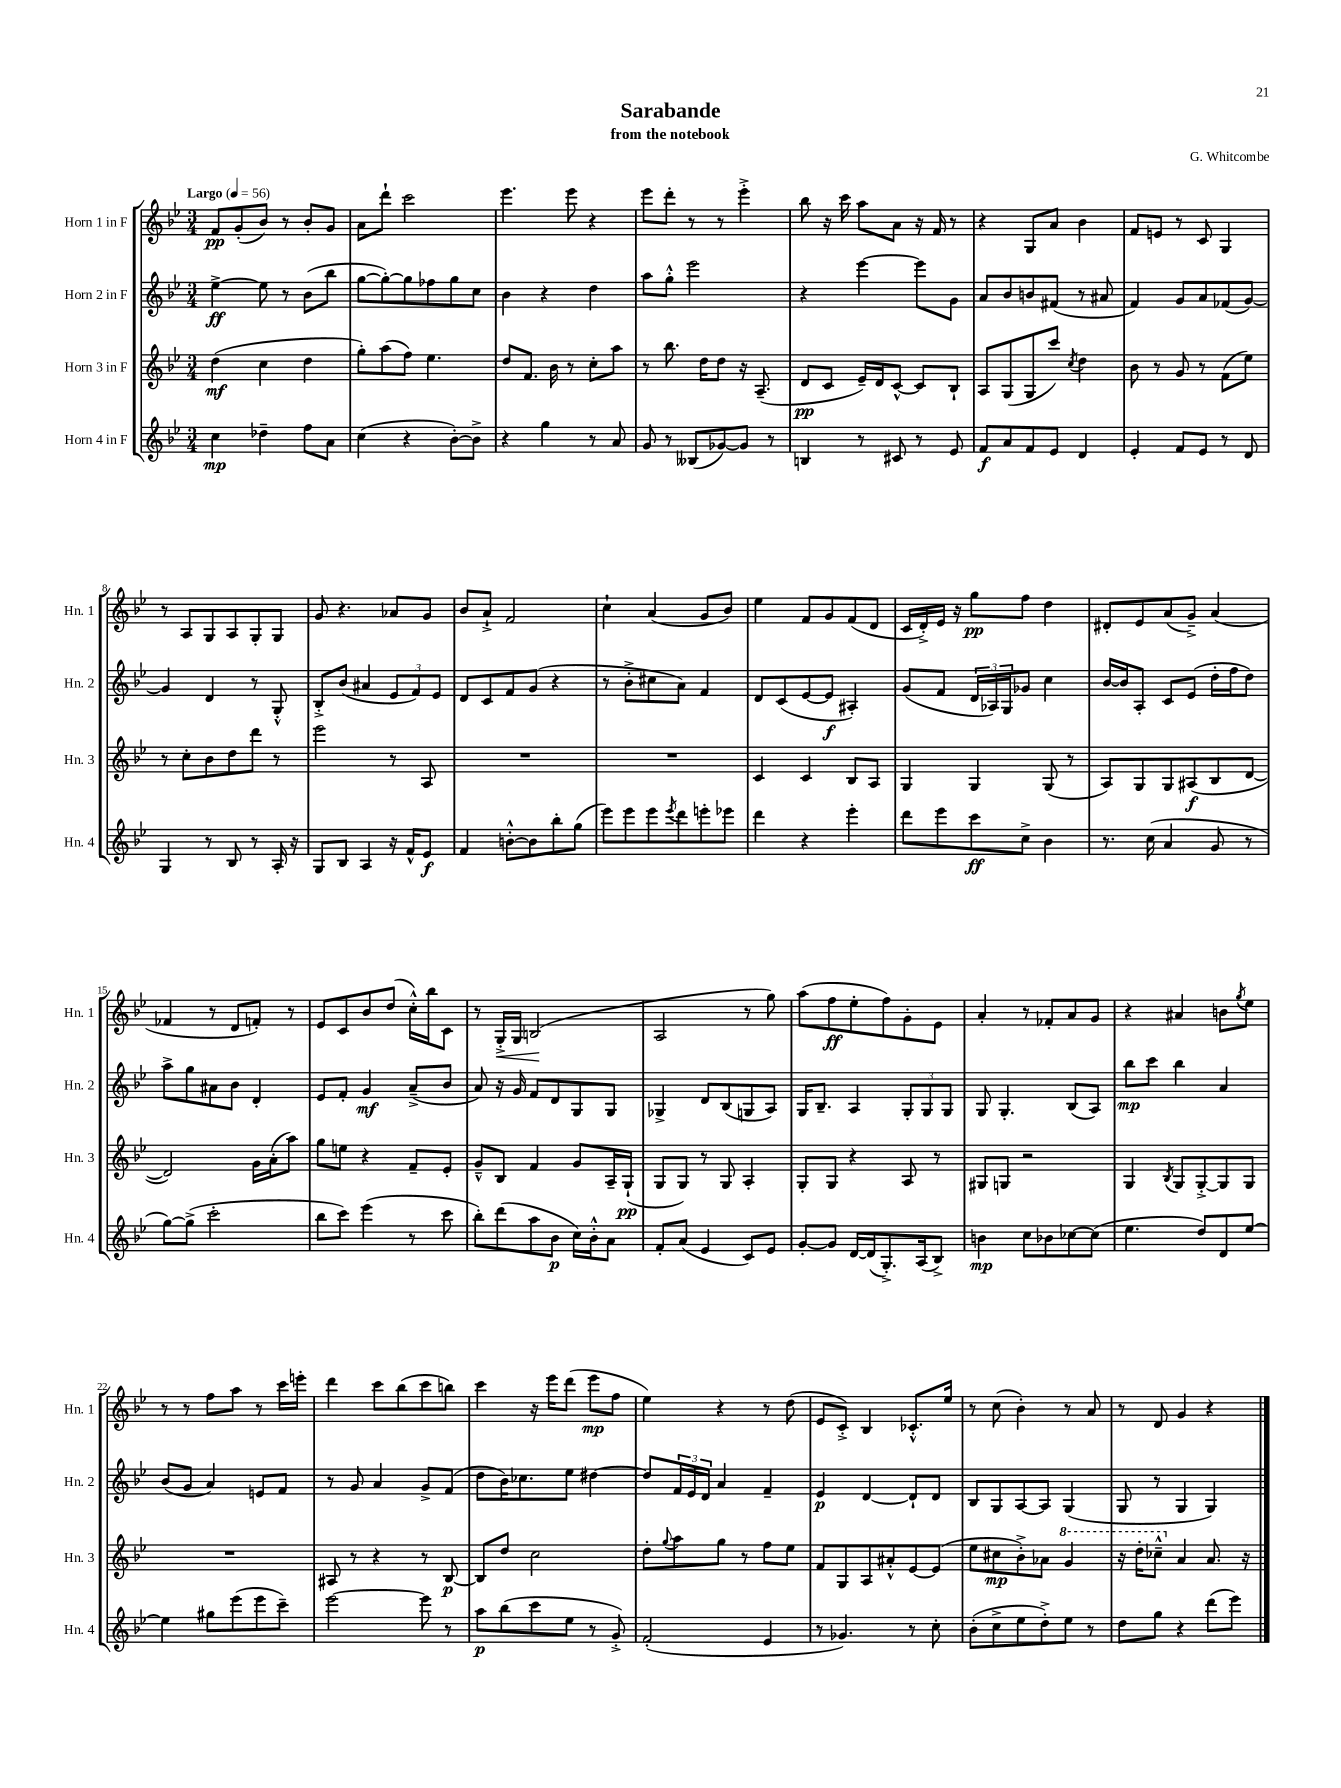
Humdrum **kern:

**kern	**dynam	**kern	**dynam	**kern	**dynam	**kern	**dynam
*part4	*part4	*part3	*part3	*part2	*part2	*part1	*part1
*staff4	*staff4	*staff3	*staff3	*staff2	*staff2	*staff1	*staff1
*I"Horn 4 in F	*	*I"Horn 3 in F	*	*I"Horn 2 in F	*	*I"Horn 1 in F	*
*I'Hn. 4	*	*I'Hn. 3	*	*I'Hn. 2	*	*I'Hn. 1	*
*clefG2	*	*clefG2	*	*clefG2	*	*clefG2	*
*k[b-e-]	*	*k[b-e-]	*	*k[b-e-]	*	*k[b-e-]	*
*M3/4	*	*M3/4	*	*M3/4	*	*M3/4	*
*MM56	*	*MM56	*	*MM56	*	*MM56	*
=1	=1	=1	=1	=1	=1	=1	=1
!	!	!	!	!	!	!LO:TX:a:B:t=Largo	!
4cc\	mp	(4dd\	mf	[4ee-^\	ff	8f/L	pp
.	.	.	.	.	.	(8g'/	.
4dd-X~\	.	4cc\	.	8ee-\]	.	8b-/J)	.
.	.	.	.	8r	.	8r	.
8ff\L	.	4dd\	.	(8b-\L	.	8b-'/L	.
8a\J	.	.	.	8bb-\J	.	8g/J	.
=2	=2	=2	=2	=2	=2	=2	=2
(4cc\	.	8gg'\L)	.	[8gg\L	.	8a\L	.
.	.	(8aa\	.	8gg'\_)	.	8ddd`\J	.
4r	.	8ff\J)	.	8gg\]	.	2ccc\	.
.	.	4.ee-\	.	8ff-X\	.	.	.
[8b-'\L)	.	.	.	8gg\	.	.	.
8b-^\J]	.	.	.	8cc\J	.	.	.
=3	=3	=3	=3	=3	=3	=3	=3
4r	.	8dd/L	.	4b-\	.	4.eee-\	.
.	.	8.f/J	.	.	.	.	.
4gg\	.	.	.	4r	.	.	.
.	.	16b-\	.	.	.	.	.
.	.	8r	.	.	.	8eee-\	.
8r	.	8cc'\L	.	4dd\	.	4r	.
8a/	.	8aa\J	.	.	.	.	.
=4	=4	=4	=4	=4	=4	=4	=4
8g/	.	8r	.	8aa\L	.	8eee-\L	.
8r	.	8.bb-\	.	8gg'^^\J	.	8ddd'\J	.
(8B--X/L	.	.	.	2eee-\	.	8r	.
.	.	16dd\KL	.	.	.	.	.
[8g-X/)	.	8dd\J	.	.	.	8r	.
8g-/J]	.	16r	.	.	.	4eee-'^\	.
.	.	(8.A~/	.	.	.	.	.
8r	.	.	.	.	.	.	.
=5	=5	=5	=5	=5	=5	=5	=5
4Bn/	.	8d/L	pp	4r	.	8bb-\	.
.	.	8c/J	.	.	.	16r	.
.	.	.	.	.	.	16ccc\	.
8r	.	16e-~/LL)	.	[4eee-\	.	8aa\L	.
.	.	16d/J	.	.	.	.	.
8c#X/	.	[8c^^/J	.	.	.	8a\J	.
8r	.	8c/L]	.	8eee-\L]	.	16r	.
.	.	.	.	.	.	16f/	.
8e-/	.	8B-`/J	.	8g\J	.	8r	.
=6	=6	=6	=6	=6	=6	=6	=6
8f/L	f	8A/L	.	8a/L	.	4r	.
8a/	.	(8G/	.	8b-/	.	.	.
8f/	.	8G/	.	8bn/	.	8G/L	.
8e-/J	.	8ccc/J)	.	(8f#X/J	.	8a/J	.
.	.	8qcc/	.	.	.	.	.
4d/	.	4dd\	.	8r	.	4b-\	.
.	.	.	.	8a#X/	.	.	.
=7	=7	=7	=7	=7	=7	=7	=7
4e-'/	.	8b-\	.	4f/)	.	8f/L	.
.	.	8r	.	.	.	8en/J	.
8f/L	.	8g/	.	8g/L	.	8r	.
8e-/J	.	8r	.	8a/	.	8c/	.
8r	.	(8f\L	.	(8f-X/	.	4G/	.
8d/	.	8ee-\J)	.	[8g/J)	.	.	.
!!LO:LB:g=z
=8	=8	=8	=8	=8	=8	=8	=8
4G/	.	8r	.	4g/]	.	8r	.
.	.	8cc'\L	.	.	.	8A/L	.
8r	.	8b-\	.	4d/	.	8G/	.
8B-/	.	8dd\	.	.	.	8A/	.
8r	.	8ddd\J	.	8r	.	8G'/	.
16A'/	.	8r	.	8G'^^/	.	8G/J	.
16r	.	.	.	.	.	.	.
=9	=9	=9	=9	=9	=9	=9	=9
8G/L	.	2eee-\	.	8B-'^/L	.	8g/	.
8B-/J	.	.	.	(8b-/J	.	4.r	.
4A/	.	.	.	4a#X/	.	.	.
16r	.	8r	.	12e-/L	.	8a-X/L	.
16f^^/KL	.	.	.	.	.	.	.
.	.	.	.	12f/)	.	.	.
8e-/J	f	8A/	.	.	.	8g/J	.
.	.	.	.	12e-/J	.	.	.
=10	=10	=10	=10	=10	=10	=10	=10
4f/	.	2.r	.	8d/L	.	8b-/L	.
.	.	.	.	8c/	.	8a`^/J	.
[8bn'^^\L	.	.	.	8f/	.	2f/	.
8b\]	.	.	.	(8g/J	.	.	.
8bb-'\	.	.	.	4r	.	.	.
(8gg\J	.	.	.	.	.	.	.
=11	=11	=11	=11	=11	=11	=11	=11
8eee-\L)	.	2.r	.	8r	.	4cc`\	.
8eee-\	.	.	.	8b-'^\L	.	.	.
8eee-\	.	.	.	8cc#X\	.	(4a/	.
8qeee-/	.	.	.	.	.	.	.
8ddd\	.	.	.	8a\J)	.	.	.
8eeen'\	.	.	.	4f/	.	8g/L	.
8eee-X\J	.	.	.	.	.	8b-/J)	.
=12	=12	=12	=12	=12	=12	=12	=12
4ddd\	.	4c/	.	8d/L	.	4ee-\	.
.	.	.	.	(8c/	.	.	.
4r	.	4c/	.	[8e-/	.	8f/L	.
.	.	.	.	8e-/J]	f	8g/	.
4eee-'\	.	8B-/L	.	4A#X'/)	.	(8f/	.
.	.	8A/J	.	.	.	8d/J	.
=13	=13	=13	=13	=13	=13	=13	=13
8ddd\L	.	4G/	.	(8g/L	.	16c/LL	.
.	.	.	.	.	.	16d'^/)	.
8eee-\	.	.	.	8f/J	.	16e-/JJ	.
.	.	.	.	.	.	16r	.
8ccc\	ff	4G/	.	24d/LL	.	8gg\L	pp
.	.	.	.	24A-X/)	.	.	.
.	.	.	.	24G/J	.	.	.
8cc^\J	.	.	.	8g-X/J	.	8ff\J	.
4b-\	.	(8G/	.	4cc\	.	4dd\	.
.	.	8r	.	.	.	.	.
=14	=14	=14	=14	=14	=14	=14	=14
8.r	.	8A/L)	.	[16b-/LL	.	8d#X'/L	.
.	.	.	.	16b-/J]	.	.	.
.	.	8G/	.	8A'/J	.	8e-/	.
(16cc\	.	.	.	.	.	.	.
4a/	.	8G/	.	8c/L	.	(8a/	.
.	.	(8A#X/	f	(8e-/J	.	8g~^/J)	.
8g/	.	8B-/	.	16dd'\LL	.	(4a/	.
.	.	.	.	16ff\J	.	.	.
8r	.	[8d/J	.	8dd\J)	.	.	.
!!LO:LB:g=z
=15	=15	=15	=15	=15	=15	=15	=15
[8gg\L)	.	2d/])	.	8aa^\L	.	4f-X/	.
(8gg^\J]	.	.	.	8gg\	.	.	.
2ccc'\	.	.	.	8a#X\	.	8r	.
.	.	.	.	8b-\J	.	8d/L	.
.	.	16g\LL	.	4d'/	.	8fn'/J)	.
.	.	(16a'\J	.	.	.	.	.
.	.	8aa\J)	.	.	.	8r	.
=16	=16	=16	=16	=16	=16	=16	=16
8bb-\L	.	8gg\L	.	8e-/L	.	8e-/L	.
8ccc\J)	.	8een\J	.	8f'/J	.	8c/	.
(4eee-\	.	4r	.	4g/	mf	8b-/	.
.	.	.	.	.	.	(8dd/J	.
8r	.	8f~/L	.	(8a~^/L	.	16cc'^^\LL)	.
.	.	.	.	.	.	16bb-\J	.
8ccc\	.	8e-'/J	.	8b-/J	.	8c\J	.
=17	=17	=17	=17	=17	=17	=17	=17
8bb-'\L)	.	8g~^^/L	.	8a/)	.	8r	.
!	!	!	!	!	!	!	!LO:HP:b
(8ddd\	.	8B-/J	.	16r	.	16G'^/LL	<
.	.	.	.	16g/	.	16G/JJ	.
8aa\	.	4f/	.	8f/L	.	(2Bn/	.
8b-\J	p	.	.	8d/	.	.	.
16cc\LL)	.	8g/L	.	8G/	.	.	.
16b-'^^\J	.	.	.	.	.	.	.
8a\J	.	16A~/L	.	8G/J	.	.	.
.	.	(16G`/JJ	pp	.	.	.	.
.	.	.	.	.	.	.	[
=18	=18	=18	=18	=18	=18	=18	=18
8f'/L	.	8G/L	.	4G-X^/	.	2A/	.
(8a/J	.	8G/J)	.	.	.	.	.
4e-/	.	8r	.	8d/L	.	.	.
.	.	8G/	.	(8B-/	.	.	.
8c/L)	.	4A'/	.	8Gn/	.	8r	.
8e-/J	.	.	.	8A/J)	.	8gg\)	.
=19	=19	=19	=19	=19	=19	=19	=19
[8g'/L	.	8G'/L	.	16G/KL	.	(8aa\L	.
.	.	.	.	8.B-~/J	.	.	.
8g/J]	.	8G/J	.	.	.	8ff\	ff
[16d/LL	.	4r	.	4A/	.	8ee-'\	.
(16d/J]	.	.	.	.	.	.	.
8.G'^/)	.	.	.	.	.	8ff\)	.
.	.	8A/	.	12G'/L	.	8g'\	.
(16A/k	.	.	.	.	.	.	.
.	.	.	.	12G/	.	.	.
8B-^/J)	.	8r	.	.	.	8e-\J	.
.	.	.	.	12G/J	.	.	.
=20	=20	=20	=20	=20	=20	=20	=20
4bn\	mp	8G#X/L	.	8G/	.	4a'/	.
.	.	8Gn/J	.	4.G'/	.	.	.
8cc\L	.	2r	.	.	.	8r	.
8b-X\	.	.	.	.	.	8f-X'/L	.
[8cc-X\	.	.	.	(8B-/L	.	8a/	.
(8cc-\J]	.	.	.	8A/J)	.	8g/J	.
=21	=21	=21	=21	=21	=21	=21	=21
4.ee-\	.	4G/	.	8bb-\L	mp	4r	.
.	.	.	.	8ccc\J	.	.	.
.	.	8qB-/	.	.	.	.	.
.	.	8G/L	.	4bb-\	.	4a#X/	.
8dd/L)	.	[8G'^/	.	.	.	.	.
8d/	.	8G/]	.	4a/	.	8bn\L	.
.	.	.	.	.	.	8qgg/	.
[8ee-/J	.	8G/J	.	.	.	8ee-\J	.
!!LO:LB:g=z
=22	=22	=22	=22	=22	=22	=22	=22
4ee-\]	.	2.r	.	(8b-/L	.	8r	.
.	.	.	.	8g/J	.	8r	.
8gg#X\L	.	.	.	4a/)	.	8ff\L	.
(8eee-\	.	.	.	.	.	8aa\J	.
8eee-\	.	.	.	8en/L	.	8r	.
8ccc~\J)	.	.	.	8f/J	.	16ccc\LL	.
.	.	.	.	.	.	16eeen'\JJ	.
=23	=23	=23	=23	=23	=23	=23	=23
[2eee-\	.	8A#X/	.	8r	.	4ddd\	.
.	.	8r	.	8g/	.	.	.
.	.	4r	.	4a/	.	8ccc\L	.
.	.	.	.	.	.	(8bb-\	.
8eee-\]	.	8r	.	8g^/L	.	8ccc\	.
8r	.	[8B-/	p	(8f/J	.	8bbn\J)	.
=24	=24	=24	=24	=24	=24	=24	=24
8aa\L	p	8B-/L]	.	8dd\L	.	4ccc\	.
(8bb-\	.	8dd/J	.	16b-\K)	.	.	.
.	.	.	.	8.cc-X\	.	.	.
8ccc\	.	2cc\	.	.	.	16r	.
.	.	.	.	.	.	16eee-\KL	.
8ee-\J	.	.	.	8ee-\J	.	(8ddd\J	.
8r	.	.	.	[4dd#X\	.	8eee-\L	mp
8g'^/)	.	.	.	.	.	8ff\J	.
=25	=25	=25	=25	=25	=25	=25	=25
(2f'/	.	8dd'\L	.	8dd#/L]	.	4ee-\)	.
.	.	8qqgg/	.	.	.	.	.
.	.	8aa\	.	24f/L	.	.	.
.	.	.	.	24e-/	.	.	.
.	.	.	.	24d/JJ	.	.	.
.	.	8gg\J	.	4a/	.	4r	.
.	.	8r	.	.	.	.	.
4e-/	.	8ff\L	.	4f~/	.	8r	.
.	.	8ee-\J	.	.	.	(8dd\	.
=26	=26	=26	=26	=26	=26	=26	=26
8r	.	8f/L	.	4e-/	p	8e-/L	.
4.g-X/)	.	8G/	.	.	.	8c'^/J)	.
.	.	8A/	.	[4d/	.	4B-/	.
.	.	8a#X'^^/	.	.	.	.	.
8r	.	[8e-/	.	8d`/L]	.	8.c-X'^^/L	.
8cc'\	.	(8e-/J]	.	8d/J	.	.	.
.	.	.	.	.	.	16ee-/Jk	.
=27	=27	=27	=27	=27	=27	=27	=27
(8b-'\L	.	8ee-\L	.	8B-/L	.	8r	.
8cc^\	.	8cc#X\	mp	8G/	.	(8cc\	.
8ee-\	.	8b-'^\)	.	[8A/	.	4b-'\)	.
8dd'^\)	.	8a-X\J	.	8A/J]	.	.	.
*	*	*8va	*	*	*	*	*
8ee-\J	.	4gg/	.	(4G/	.	8r	.
8r	.	.	.	.	.	8a/	.
=28	=28	=28	=28	=28	=28	=28	=28
8dd\L	.	16r	.	8G/	.	8r	.
.	.	16ddd'\KL	.	.	.	.	.
8gg\J	.	8ccc-X~^^\J	.	8r	.	8d/	.
*	*	*X8va	*	*	*	*	*
4r	.	4a/	.	4G/	.	4g/	.
(8ddd\L	.	8.a/	.	4G/)	.	4r	.
8eee-\J)	.	.	.	.	.	.	.
.	.	16r	.	.	.	.	.
==	==	==	==	==	==	==	==
*-	*-	*-	*-	*-	*-	*-	*-
